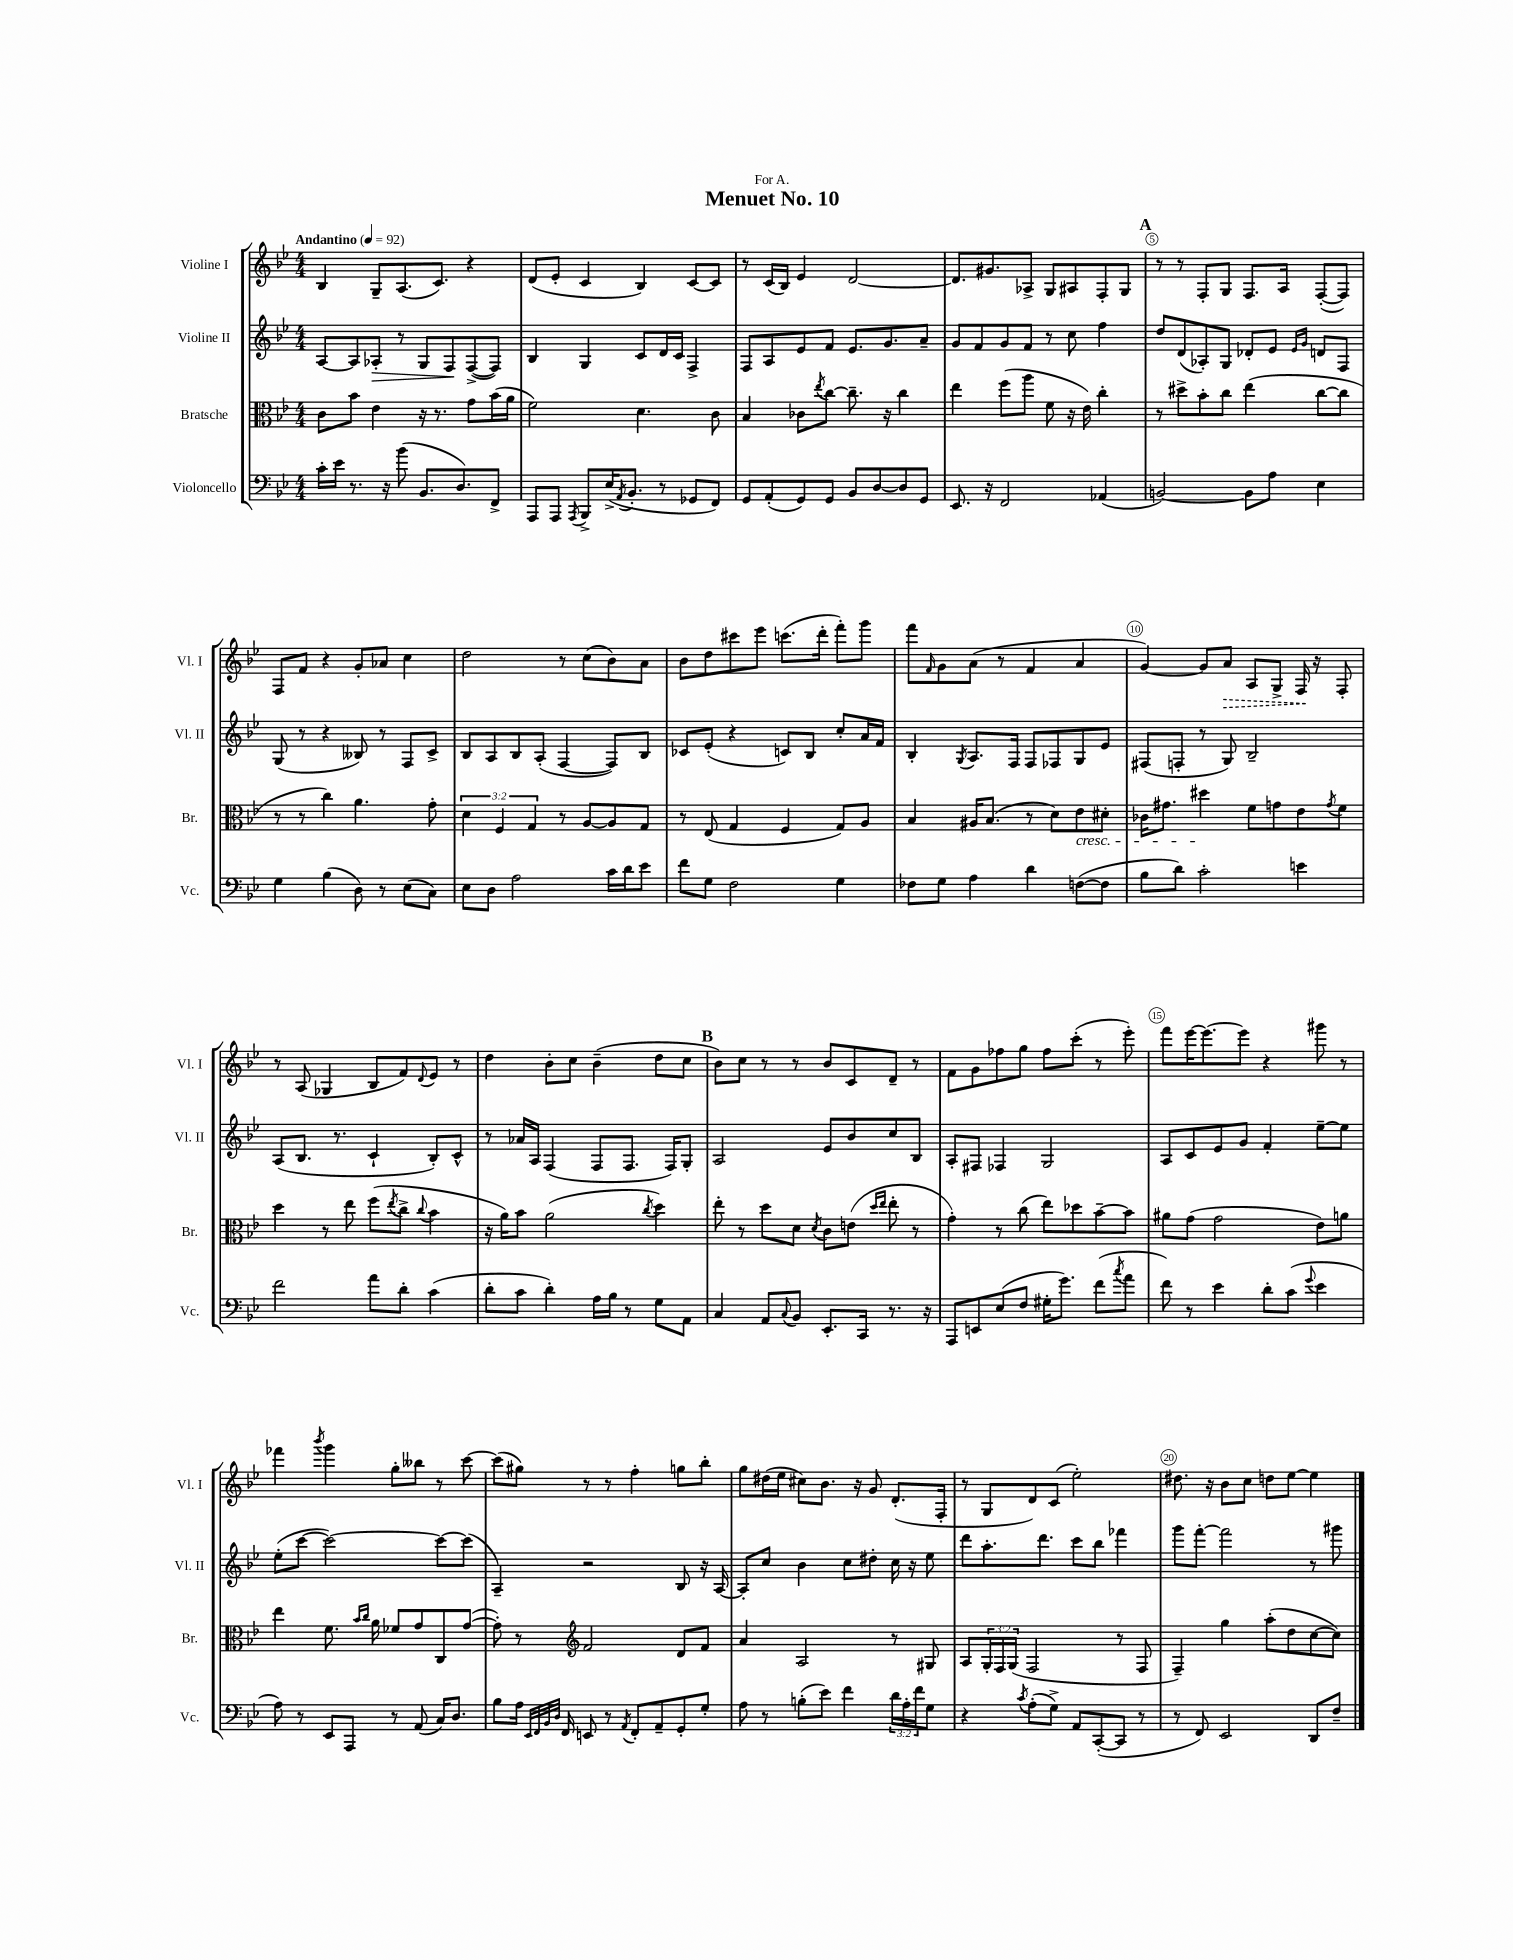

**kern	**kern	**kern	**dynam	**kern	**dynam
*part4	*part3	*part2	*part2	*part1	*part1
*staff4	*staff3	*staff2	*staff2	*staff1	*staff1
*I"Violoncello	*I"Bratsche	*I"Violine II	*	*I"Violine I	*
*I'Vc.	*I'Br.	*I'Vl. II	*	*I'Vl. I	*
*clefF4	*clefC3	*clefG2	*	*clefG2	*
*k[b-e-]	*k[b-e-]	*k[b-e-]	*	*k[b-e-]	*
*M4/4	*M4/4	*M4/4	*	*M4/4	*
*MM92	*MM92	*MM92	*	*MM92	*
=1	=1	=1	=1	=1	=1
!	!	!	!	!LO:TX:a:B:t=Andantino	!
16c'\LL	8c\L	[8A/L	.	4B-/	.
16e-\JJ	.	.	.	.	.
8.r	8b-\J	8A/]	.	.	.
!	!	!	!LO:HP:b	!	!
.	4e-\	8A-X'/J	>	8G~/L	.
16r	.	.	.	.	.
(8b-\	.	8r	.	(8.A/	.
8.BB-/L	16r	8G/L	.	.	.
.	8.r	.	.	8.c/J)	.
.	.	8F/	.	.	.
8.D/)	.	.	.	.	.
.	8g\L	([8F^/	]	4r	.
8FF^/J	(16b-\L	8F/J])	.	.	.
.	16a\JJ	.	.	.	.
=2	=2	=2	=2	=2	=2
8AAA/L	2f\)	4B-/	.	(8d/L	.
8AAA/J	.	.	.	8e-'/J	.
8qAAA/	.	.	.	.	.
8BBB-^/L	.	4G/	.	4c/	.
(16E-^/K	.	.	.	.	.
8qAA/	.	.	.	.	.
8.BB-'/J	.	.	.	.	.
.	4.d\	8c/L	.	4B-/)	.
8r	.	16d/L	.	.	.
.	.	16c/JJ	.	.	.
8GG-X/L	.	4F^/	.	[8c/L	.
8FF/J)	8c\	.	.	8c/J]	.
=3	=3	=3	=3	=3	=3
8GG/L	4B-/	8F/L	.	8r	.
(8AA'/	.	8A/	.	(16c/LL	.
.	.	.	.	16B-/JJ)	.
8GG/)	8c-X\L	8e-/	.	4e-/	.
.	8qee-/	.	.	.	.
8GG/J	[8cc\J	8f/J	.	.	.
8BB-/L	8.cc~\]	8.e-/L	.	[2d/	.
[8D/	.	.	.	.	.
.	16r	8.g/	.	.	.
8D/]	4cc\	.	.	.	.
8GG/J	.	8a~/J	.	.	.
=4	=4	=4	=4	=4	=4
8.EE-/	4ee-\	8g/L	.	8.d/L]	.
.	.	8f/	.	.	.
16r	.	.	.	8.g#X/	.
2FF/	(8ff\L	8g/	.	.	.
.	8aa\J	8f/J	.	8A-X^/J	.
.	8f\	8r	.	8G/L	.
.	16r	8cc\	.	8A#X/	.
.	16e-\)	.	.	.	.
(4AA-X/	4cc'\	4ff\	.	8F'/	.
.	.	.	.	8G/J	.
!!LO:REH:place=s1:t=A
=5	=5	=5	=5	=5	=5
[2BBn/)	8r	8dd/L	.	8r	.
.	8dd#X^\L	(8d/	.	8r	.
.	8b-'\	8A-X'/)	.	8F'/L	.
.	8cc\J	8G/J	.	8G/J	.
8BB\L]	(4ee-\	8d-X'/L	.	8.F/L	.
8A\J	.	8e-/J	.	.	.
.	.	.	.	16A/Jk	.
.	.	16qqe-/LL	.	.	.
.	.	16qqg/JJ	.	.	.
4E-\	[8cc\L	8dn/L	.	([8F'/L	.
.	8cc\J]	8F/J	.	8F/J])	.
!!LO:LB:g=z
=6	=6	=6	=6	=6	=6
4G\	8r	(8G/	.	8F/L	.
.	8r	8r	.	8f/J	.
(4B-\	4cc\)	4r	.	4r	.
8D\)	4.a\	8B--X/)	.	8g'/L	.
8r	.	8r	.	8a-X/J	.
(8E-\L	.	8F/L	.	4cc\	.
8C\J)	8g'\	8c^/J	.	.	.
=7	=7	=7	=7	=7	=7
8E-\L	6d\	8B-/L	.	2dd\	.
8D\J	.	8A/	.	.	.
.	6F/	.	.	.	.
2A\	.	8B-/	.	.	.
.	6G/	.	.	.	.
.	.	(8A'/J	.	.	.
.	8r	[4F/	.	8r	.
.	[8A/L	.	.	(8cc\L	.
16c\LL	8A/]	8F/L])	.	8b-\)	.
16d\J	.	.	.	.	.
8e-\J	8G/J	8B-/J	.	8a\J	.
=8	=8	=8	=8	=8	=8
8f\L	8r	8c-X/L	.	8b-\L	.
8G\J	(8E-/	(8e-'/J	.	8dd\	.
2F\	4G/	4r	.	8ccc#X\	.
.	.	.	.	8eee-\J	.
.	4F/	8cn/L)	.	(8.cccn\L	.
.	.	8B-/J	.	.	.
.	.	.	.	16ddd'\Jk	.
4G\	8G/L)	8cc'/L	.	8fff'\L)	.
.	8A/J	16a/L	.	8ggg\J	.
.	.	16f/JJ	.	.	.
=9	=9	=9	=9	=9	=9
8F-X\L	4B-/	4B-'/	.	8fff\L	.
.	.	.	.	16qqf/	.
8G\J	.	.	.	8g\	.
.	.	8qG/	.	.	.
4A\	16A#X/KL	8.A/L	.	(8a\J	.
.	(8.B-/J	.	.	.	.
.	.	.	.	8r	.
.	.	16F/Jk	.	.	.
4d\	8r	8F/L	.	4f/	.
.	8d\L)	8F-X/	.	.	.
!	!LO:TX:b:i:t=cresc.	!	!	!	!
([8Fn\L	8e-\	8G/	.	4a/	.
8F\J]	8d#X'\J	8e-/J	.	.	.
=10	=10	=10	=10	=10	=10
8B-\L	16c-X\KL	(8F#X/L	.	[4g/)	.
.	8.g#X\J	.	.	.	.
8d\J)	.	8Fn'/J	.	.	.
2c'\	4dd#X\	8r	.	8g/L]	.
!	!	!	!	!	!LO:HP:b
.	.	8G/)	.	8a/J	>
.	8f\L	2B-~/	.	8A/L	.
.	8gn\	.	.	8G^/J	.
4en\	8e-\	.	.	16F/	.
.	.	.	.	16r	]
.	8qg/	.	.	.	.
.	8f\J	.	.	8F'/	.
!!LO:LB:g=z
=11	=11	=11	=11	=11	=11
2f\	4dd\	(8A/L	.	8r	.
.	.	8.B-/J	.	(8A/	.
.	8r	.	.	4G-X/	.
.	.	8.r	.	.	.
.	8ee-\	.	.	.	.
8a\L	(8ff\L	4c`/	.	8B-/L	.
.	8qee-/	.	.	.	.
8d'\J	8cc^\J	.	.	8f/)	.
.	8qqcc/	.	.	8qqd/	.
(4c\	4b-\	8B-'/L)	.	8e-/J	.
.	.	8c^^/J	.	8r	.
=12	=12	=12	=12	=12	=12
8d'\L	16r	8r	.	4dd\	.
.	16a\KL)	.	.	.	.
8c\J	8b-\J	16a-X/LL	.	.	.
.	.	16A/JJ	.	.	.
4d'\)	(2a\	(4F/	.	8b-'\L	.
.	.	.	.	8cc\J	.
16A\LL	.	8F/L	.	(4b-~\	.
16B-\JJ	.	.	.	.	.
8r	.	8.F/J	.	.	.
.	8qcc/	.	.	.	.
8G\L	4dd\)	.	.	8dd\L	.
.	.	16F/KL)	.	.	.
8AA\J	.	8G'/J	.	8cc\J	.
!!LO:REH:place=s1:t=B
=13	=13	=13	=13	=13	=13
4C/	8ee-'\	2A/	.	8b-\L)	.
.	8r	.	.	8cc\J	.
8AA/L	8dd\L	.	.	8r	.
8qqC/	.	.	.	.	.
8BB-/J	8d\J	.	.	8r	.
.	8qd/	.	.	.	.
8.EE-'/L	8c\L	8e-/L	.	8b-/L	.
.	(8en\J	8b-/	.	8c/	.
16CC/Jk	.	.	.	.	.
.	16qqdd/LL	.	.	.	.
.	16qqee-/JJ	.	.	.	.
8.r	8ee-'\	8cc/	.	8d~/J	.
.	8r	8B-/J	.	8r	.
16r	.	.	.	.	.
=14	=14	=14	=14	=14	=14
8AAA/L	4g'\)	8A'/L	.	8f\L	.
8EEn/	.	8F#X/J	.	8g\	.
(8E-/	8r	4F-X/	.	8ff-X\	.
8F/J	(8cc\	.	.	8gg\J	.
16G#X'\KL	8ee-\L)	2G/	.	8ff-\L	.
8.g\J)	.	.	.	.	.
.	8dd-X\	.	.	(8ccc'\J	.
(8f\L	[8b-~\	.	.	8r	.
8qcc/	.	.	.	.	.
8a\J	8b-\J]	.	.	8eee-'\)	.
=15	=15	=15	=15	=15	=15
8f\)	8a#X\L	8A/L	.	8fff\L	.
8r	(8g\J	8c/	.	[16eee-\K	.
.	.	.	.	8.eee-\_	.
4e-\	2g\	8e-/	.	.	.
.	.	8g/J	.	8eee-\J]	.
8d'\L	.	4f'/	.	4r	.
(8c\J	.	.	.	.	.
8qqg/	.	.	.	.	.
4e-\	8e-\L)	[8ee-~\L	.	8ggg#X\	.
.	8an\J	8ee-\J]	.	8r	.
!!LO:LB:g=z
=16	=16	=16	=16	=16	=16
8A\)	4ee-\	(8ee-'\L	.	4fff-X\	.
8r	.	[8ccc\J	.	.	.
.	.	.	.	8qbbb-/	.
8EE-/L	8.f\	2ccc\_)	.	4ggg\	.
8AAA/J	.	.	.	.	.
.	16qqb-/LL	.	.	.	.
.	16qqcc/JJ	.	.	.	.
.	16a\	.	.	.	.
8r	8f-X/L	.	.	8gg'\L	.
(8AA/	8g/	.	.	8bb--X\J	.
16C/KL)	8C/	8ccc\L_	.	8r	.
8.D/J	.	.	.	.	.
.	([8g/J	(8ccc\J]	.	[8ccc\	.
=17	=17	=17	=17	=17	=17
8B-\L	8g'\])	4A~/)	.	(8ccc\L]	.
16A\Jk	8r	.	.	8gg#X\J)	.
32qqEE-/LLL	.	.	.	.	.
32qqFF/	.	.	.	.	.
32qqBB-/	.	.	.	.	.
32qqD/JJJ	.	.	.	.	.
16FF/	.	.	.	.	.
*	*clefG2	*	*	*	*
8EEn/	2f/	2r	.	8r	.
8r	.	.	.	8r	.
8qAA/	.	.	.	.	.
8FF'/L	.	.	.	4ff'\	.
8AA~/	.	.	.	.	.
8GG'/	8d/L	8B-/	.	8ggn\L	.
8G'/J	8f/J	16r	.	8bb-'\J	.
.	.	[16A/	.	.	.
=18	=18	=18	=18	=18	=18
8A\	4a/	8A'/L]	.	8gg\L	.
8r	.	8cc/J	.	(16dd#X\L	.
.	.	.	.	16ee-\JJ	.
(8Bn'\L	2A/	4b-\	.	8cc#X\L)	.
8e-\J)	.	.	.	8.b-\J	.
4f\	.	8cc\L	.	.	.
.	.	.	.	16r	.
.	.	8dd#X'\J	.	8g/	.
24d\LL	8r	16cc\	.	(8.d'/L	.
24A'\	.	.	.	.	.
.	.	16r	.	.	.
24f\J	.	.	.	.	.
8G\J	8G#X/	8ee-\	.	.	.
.	.	.	.	16F'/Jk	.
=19	=19	=19	=19	=19	=19
4r	8A/L	8ddd\L	.	8r	.
.	24G'/L	8.aa'\	.	8G/L	.
.	24F/	.	.	.	.
.	(24G/JJ	.	.	.	.
8qc/	.	.	.	.	.
(8A'\L	2F/	.	.	8d/)	.
.	.	8.ddd\J	.	.	.
8G^\J)	.	.	.	(8c/J	.
8AA/L	.	8ccc\L	.	2ee-'\)	.
([8CC'/	.	8bb-\J	.	.	.
8CC/J]	8r	4fff-X\	.	.	.
8r	8F/	.	.	.	.
=20	=20	=20	=20	=20	=20
8r	4F~/)	8ggg\L	.	8.dd#X\	.
8FF/)	.	[8fff'\J	.	.	.
.	.	.	.	16r	.
2EE-/	4gg\	2fff\]	.	8b-\L	.
.	.	.	.	8cc\J	.
.	(8aa'\L	.	.	8ddn\L	.
.	8dd\	.	.	[8ee-\J	.
8DD/L	[8cc\	8r	.	4ee-\]	.
8F~/J	8cc\J])	8ggg#X\	.	.	.
==	==	==	==	==	==
*-	*-	*-	*-	*-	*-
